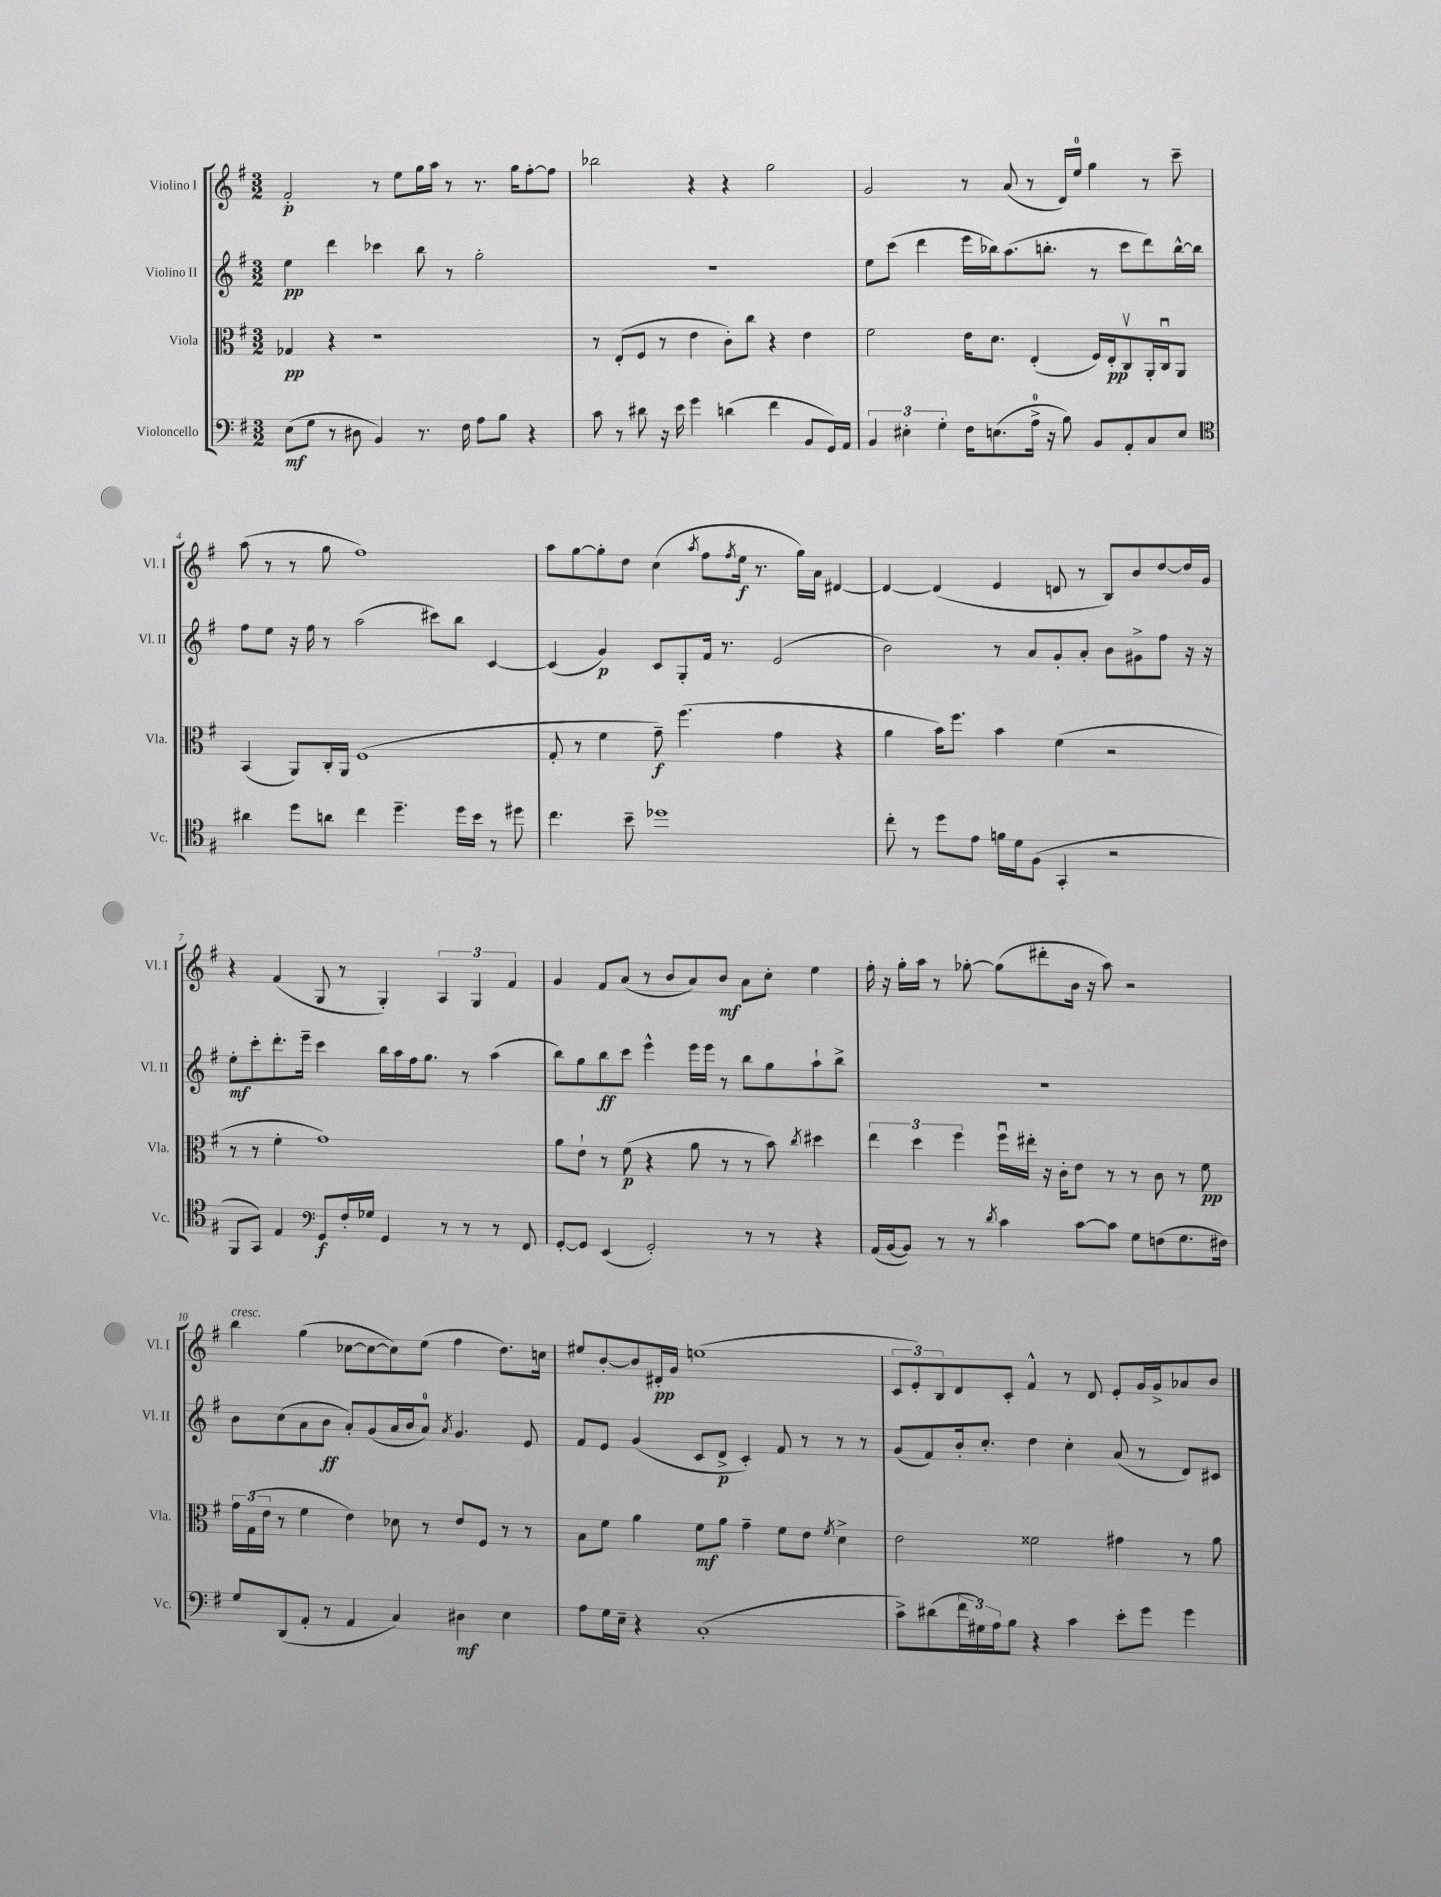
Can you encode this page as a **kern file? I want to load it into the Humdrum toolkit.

**kern	**kern	**kern	**kern
*staff4	*staff3	*staff2	*staff1
*clefF4	*clefC3	*clefG2	*clefG2
*k[f#]	*k[f#]	*k[f#]	*k[f#]
*M3/2	*M3/2	*M3/2	*M3/2
(8E\L	4G-/	4ee\	2f#'/
8G\J	.	.	.
8r	4r	4ddd\	.
8D#\	.	.	.
4BB/)	1r	4ccc-\	8r
.	.	.	8ee\L
8.r	.	8bb\	16gg\L
.	.	.	16aa\JJ
.	.	8r	8r
16F#\	.	.	.
8A\L	.	2gg'\	8.r
8B\J	.	.	.
.	.	.	16gg\LK
4r	.	.	[8ff#'\
.	.	.	8ff#\]J
=	=	=	=
8c\	8r	1.r	2bb-\
8r	(8E'/L	.	.
8d#\	8F#/J	.	.
16r	8r	.	.
16e\	.	.	.
4g\	4e\	.	4r
(4d\	8c'\L)	.	4r
.	8cc\J	.	.
4f#\	4r	.	2gg\
8BB/L	4e\	.	.
16GG/L)	.	.	.
16AA/JJ	.	.	.
=	=	=	=
6BB/	2f#\	8ee\L	2g/
.	.	(8ccc\J	.
6E#'\	.	.	.
.	.	4ddd\	.
6G'\	.	.	.
16F#\LK	16e\LK	16eee\LL	8r
(8.E\	8.d\J	16bb-\J)	.
.	.	(8.aa\	(8a/
16A^\Jk	(4E'/	.	8r
16r	.	8.bb'\J	.
8B\)	.	.	16d/LL)
.	.	.	16ee/JJ
8BB/L	16F#/LL)	8r	4gg\
.	16E'/J	.	.
8AA'/	8Cv/	8ccc\L	.
8C/	16AA'/L	8ddd\)	8r
.	16Cu/J	.	.
8E/J	8AA/J	[16bb^^\L	8ccc~\
.	.	16bb\]JJ	.
=	=	=	=
*clefC4	*	*	*
4a#\	(4BB/	8ff#\L	(8aa\
.	.	8ee\J	8r
8dd\L	8AA/L)	16r	8r
.	.	16ff#\	.
8a\J	16C'/L	8r	8gg\
.	16AA/JJ	.	.
4cc\	(1F#	(2aa\	1ff#)
4.dd~\	.	.	.
.	.	8ccc#\L)	.
16dd\LL	.	8bb\J	.
16b\JJ	.	.	.
8r	.	[4c/	.
8dd#\	.	.	.
=	=	=	=
4.cc\	8G'/	(4c/]	8aa\L
.	8r	.	[8gg\
.	4f#\	4g/)	8gg'\]
8b~\	.	.	8dd\J
1dd-	8g~\)	8c/L	(4cc\
.	(4.ff#\	8G'/	.
.	.	.	8qaa/
.	.	16f#/Jk	8ff#\L
.	.	8.r	.
.	.	.	8qff#/
.	.	.	16ee\Jk
.	.	.	8.r
.	4g\	(2e/	.
.	.	.	16gg\LL)
.	.	.	16a\JJ
.	4r	.	[4d#/
=	=	=	=
8cc'\	4a\	2b\)	4d#/_
8r	.	.	.
8dd\L	16b\LK)	.	(4d#/]
.	8.ff#\J	.	.
8e\J	.	.	.
16f\LL	4b\	8r	4e/
16d\J	.	.	.
(8F#\J	.	8a/L	.
4GG'/	(4f#\	8g'/	8d/
.	.	8a'/J	8r
2r	2r	8b\L	8B/L)
.	.	8g#^\	8b/
.	.	8ff#\J	[8dd/
.	.	16r	16dd/]L
.	.	16r	16g/JJ
=	=	=	=
8FF#/L	8r	8ee'\L	4r
8GG/J)	8r	8ccc'\	.
4E/	4f#'\	8.ddd'\	(4f#/
.	.	16eee~\Jk	.
*clefF4	*	*	*
8GG/L	1g)	4ccc\	8G/
16F#'/L	.	.	8r
16G-/JJ	.	.	.
4GG/	.	16bb\LL	4G'/)
.	.	16aa\	.
.	.	16ff#\J	.
.	.	8.gg\J	.
8r	.	.	6A/
8r	.	8r	.
.	.	.	6G/
8r	.	(4aa\	.
.	.	.	6f#/
8FF#/	.	.	.
=	=	=	=
[8GG'/L	8a\L	8bb\L)	4g/
8GG/]J	8e`\J	8gg\	.
(4EE/	8r	8bb\	8f#/L
.	(8f#\	8ccc\J	(8a/J
2GG'/)	4r	4eee^^\	8r
.	.	.	8b/L
.	8a\	16eee\LL	8a/)
.	.	16eee\JJ	.
.	8r	8r	8b/J
8r	8r	8bb\L	8a\L
8r	8b\)	8gg\	8cc'\J
.	8qcc/	.	.
4r	4dd#\	8aa`\	4ee\
.	.	8bb^\J	.
=	=	=	=
(16AA/LL	6ee\	1.r	16ff#'\
[16BB/J	.	.	16r
8BB/]J)	.	.	16gg'\LL
.	6dd\	.	.
.	.	.	16aa\JJ
8r	.	.	8r
.	6ff#\	.	.
8r	.	.	[8gg-'\
8qd/	.	.	.
4c\	16ff#u\LL	.	(8gg-\]L
.	16ee#'\JJ	.	.
.	16r	.	8ddd#'\
.	16c'\LK	.	.
[8c\L	8e\J	.	16b\Jk
.	.	.	16r
8c\]J	8r	.	8aa\)
8G\L	8r	.	2r
(8F\	8c\	.	.
8.G\	8r	.	.
.	8f#\	.	.
16F#\Jk)	.	.	.
=	=	=	=
8G/L	24g\LL	8b\L	4bb\
.	(24G\	.	.
.	24e\JJ	.	.
(8DD/	8r	(8cc\	.
8AA'/J	4f#\	8a\	(4gg\
8r	.	8b\J	.
4AA/	4e\)	8a'/L)	[8cc-\L
.	.	(8g/	8cc-\_
4C/)	8d-\	16a/L	8cc-\])
.	.	16b/J	.
.	8r	8a/J)	(8ee\J
.	.	8qa/	.
4D#\	8e/L	4.g/	4ff#\
.	8F#/J	.	.
4E\	8r	.	8.dd\L)
.	8r	8e/	.
.	.	.	16cc\Jk
=	=	=	=
8A\L	8B\L	8f#/L	8ee#/L
16G\L	8f#\J	8e/J	[8b'/
16E~\JJ	.	.	.
4r	4a\	(4g/	8b/]
.	.	.	16d#'/L
.	.	.	16g/JJ
(1C'	8f#\L	8c/L	(1ee
.	8a\J	8d^/J	.
.	4g~\	4c'/)	.
.	8f#\L	8f#/	.
.	8e\J	8r	.
.	8qf#/	.	.
.	4d^\	8r	.
.	.	8r	.
=	=	=	=
8c^\L)	2e\	(8g/L	12c/L
.	.	.	12e'/)
(8d#\	.	8f#/)	.
.	.	.	12B/
24f#\L	.	16b'/k	8d/
24G#\)	.	.	.
.	.	8.cc'/J	.
24A\J	.	.	.
8B\J	.	.	8c'/J
4r	2f##\	4dd\	4f#^^/
4c\	.	4cc'\	8r
.	.	.	8d/
8e'\L	4g#\	(8a/	8e'/L
8g\J	.	8r	16g/L
.	.	.	16g^/J
4g\	8r	8d/L)	8a-/
.	8a\	8c#/J	8b/J
==	==	==	==
*-	*-	*-	*-
